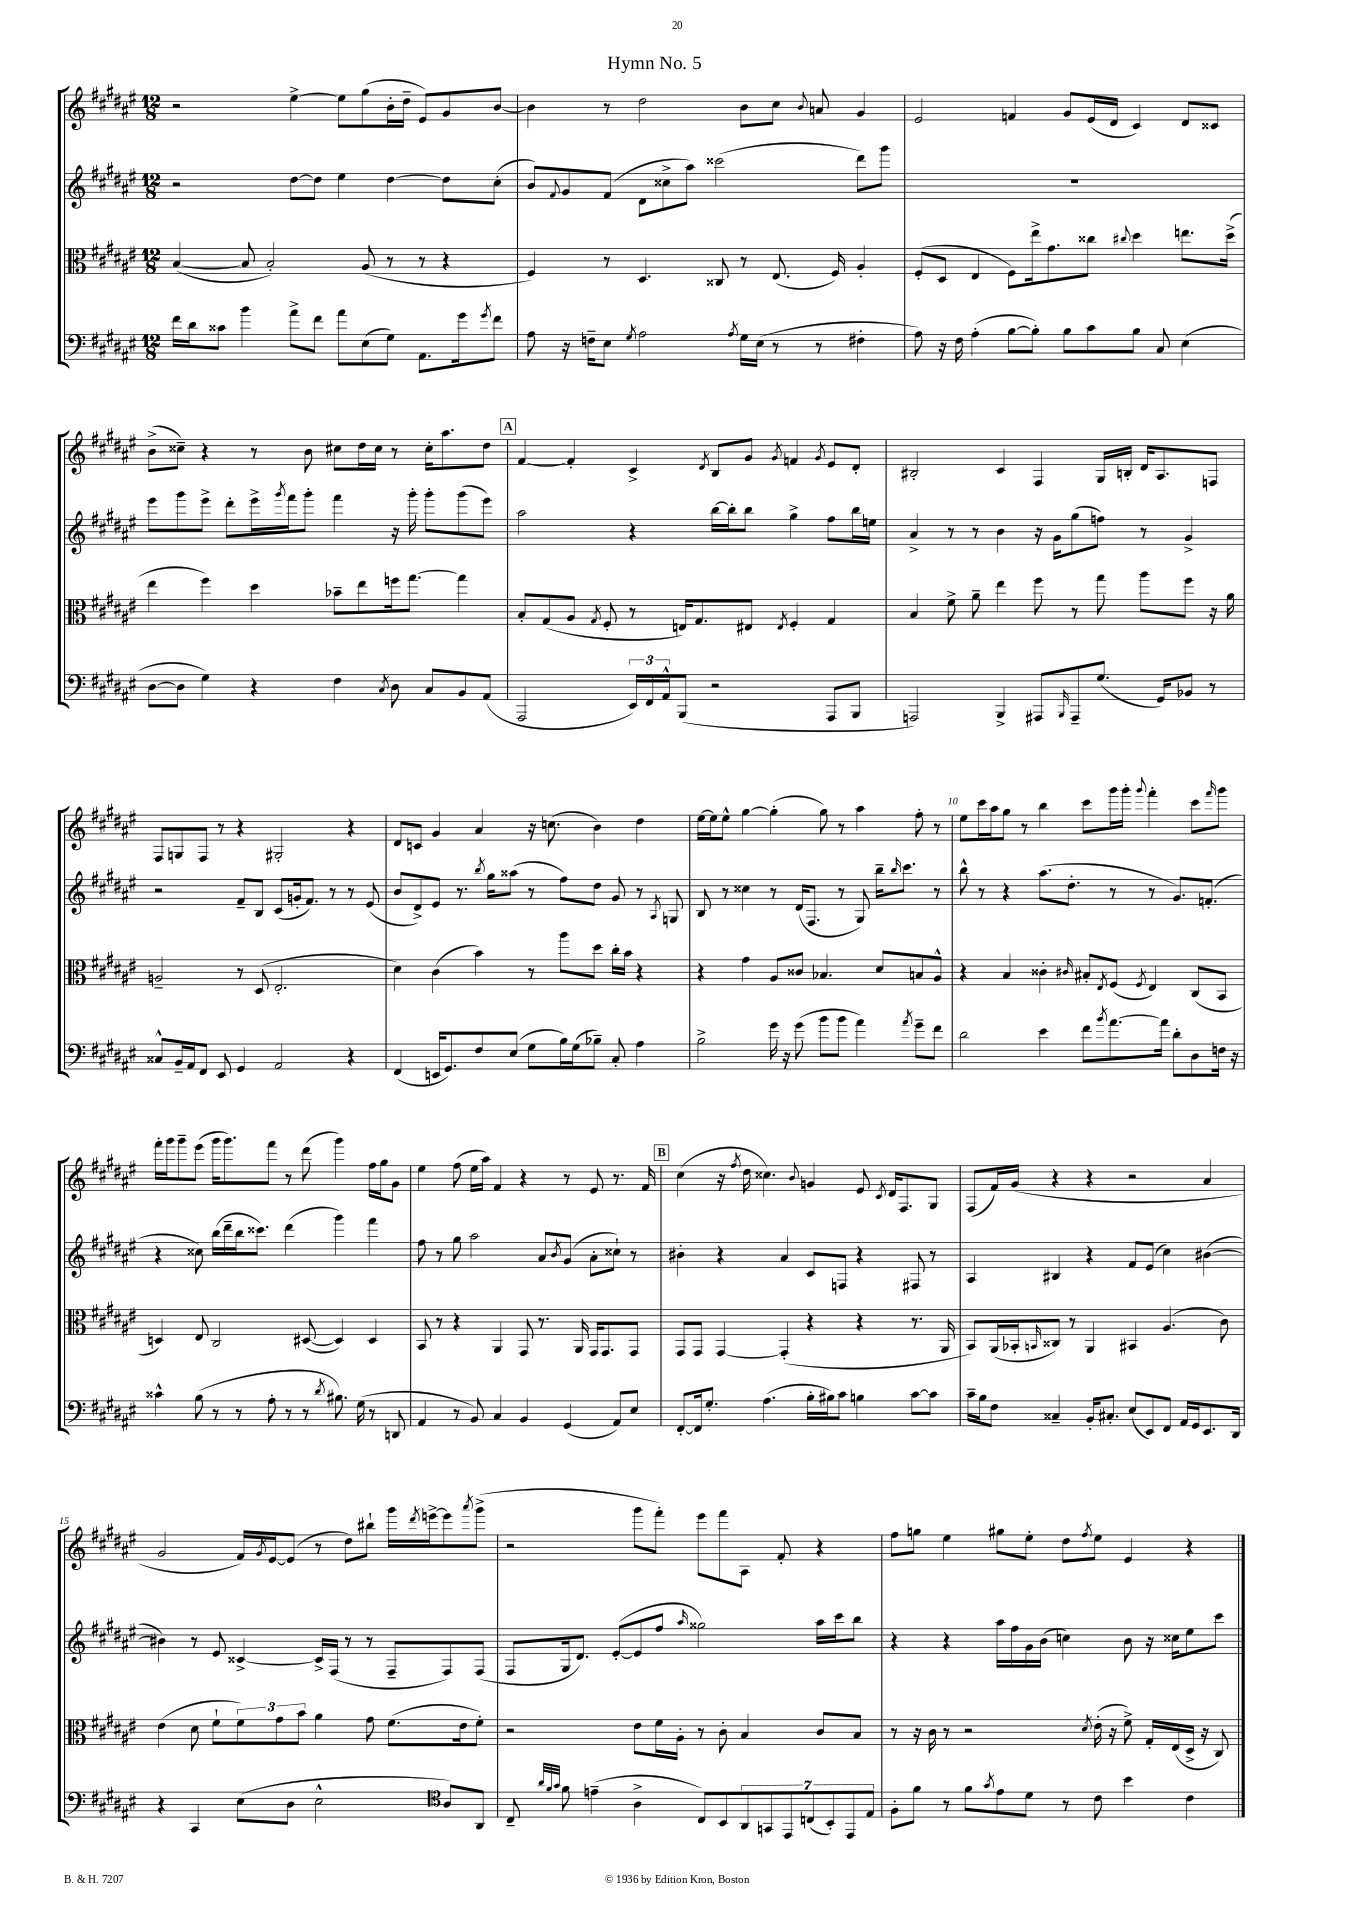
\header { title = "Hymn No. 5" }
<<
\new StaffGroup <<
\new Staff = "s0" {
    \clef treble \key fis \major \numericTimeSignature \time 12/8
    r2 eis''4~-> eis''8 gis''8( b'16-. dis''16-- eis'8) gis'8 b'8~ |
    b'4 r8 dis''2 b'8 cis''8 \appoggiatura { b'8 } a'8 gis'4 |
    eis'2 f'4 gis'8 eis'16( dis'16 cis'4) dis'8 cisis'8 |
    b'8->( cisis''8--) r4 r8 b'8 cis''8 dis''16 cis''16 r8 cis''16-. ais''8. dis''8 |
    \mark \markup { \box "A" } fis'4~ fis'4-. cis'4-> \acciaccatura { dis'8 } b8 gis'8 \acciaccatura { gis'8 } f'4 \acciaccatura { gis'8 } eis'8 dis'8-. |
    bis2-. cis'4 fis4 gis16 b16-. dis'16 ais8. f8 |
    fis8 g8 fis8 r8 r4 gis2-. r4 |
    dis'8 c'8 gis'4 ais'4 r16 c''8.( b'4) dis''4 |
    eis''16~ eis''16 eis''8-^ gis''4~ gis''4-.( gis''8) r8 ais''4 fis''8-. r8 |
    eis''8 cis'''16 ais''16 gis''8 r8 b''4 cis'''8 gis'''16 gis'''16-. \appoggiatura { gis'''8 } fis'''4-. cis'''8 \grace { fis'''16 } gis'''8 |
    fis'''16-. gis'''16 gis'''8-- eis'''8( gis'''16 gis'''8.) fis'''8 r8 dis'''8( gis'''4) fis''16 gis''16 gis'8 |
    eis''4 fis''8( eis''16 ais''16) fis'4 r4 r8 eis'8 r8. fis'16 |
    \mark \markup { \box "B" } cis''4( r16 \acciaccatura { fis''8 } dis''16 cisis''4.) \appoggiatura { b'8 } g'4 eis'8 \acciaccatura { cis'8 } dis'16 fis8. gis8 |
    fis8( fis'16) gis'16( r4 r4 r2 ais'4 |
    gis'2 fis'16) \acciaccatura { gis'8 } eis'16~ eis'8( r8 dis''8) bis''8-! gis'''16 \acciaccatura { dis'''8 } e'''16~-> e'''8 \acciaccatura { ais'''8 } gis'''8->( |
    r2 gis'''8 fis'''8-.) eis'''8 fis'''8 ais8 fis'8-. r4 |
    fis''8 g''8 eis''4 gis''8 eis''8-. dis''8 \acciaccatura { fis''8 } eis''8 eis'4 r4 \bar "|." |
}
\new Staff = "s1" {
    \clef treble \key fis \major \numericTimeSignature \time 12/8
    r2 dis''8~ dis''8 eis''4 dis''4~ dis''8 cis''8-.( |
    b'8) \appoggiatura { fis'8 } gis'8 fis'8( dis'8 cisis''8-> ais''8) cisis'''2( dis'''8) gis'''8 |
    R1. |
    eis'''8 gis'''8 eis'''8-> dis'''8-. eis'''16-> \acciaccatura { gis'''8 } fis'''16 gis'''8-. fis'''4 r16 gis'''16-. gis'''8-. gis'''8( eis'''8) |
    \mark \markup { \box "A" } ais''2 r4 b''16~ b''16-. b''8 gis''4-> fis''8 b''16 e''16 |
    ais'4-> r8 r8 b'4 r16 gis'16 gis''8( f''8) r8 gis'4-> |
    r2 fis'8-- b8 cis'8( g'16-. fis'8.) r8 r8 eis'8( |
    b'8 dis'8->) eis'8 r8. \acciaccatura { b''8 } gis''16 aisis''8( r8 fis''8) dis''8 gis'8 r8 \acciaccatura { ais8 } g8 |
    b8 r8 cisis''4 r8 dis'16( fis8. r8 gis8) b''16-- \grace { b''16 } cis'''8. r8 |
    b''8-^ r8 r4 ais''8.( dis''8.-. r8 r8 gis'8.) f'8.-.( |
    r4 cisis''8) b''16( dis'''16-- b''16 cisis'''8.) dis'''4( gis'''4) fis'''4 |
    fis''8 r8 gis''8 ais''2 ais'8 \acciaccatura { b'8 } gis'8( ais'8-. cisis''8-!) r8 |
    \mark \markup { \box "B" } bis'4-. r4 ais'4 cis'8 f8 r4 fis8 r8 |
    ais4 bis4 r4 fis'8 eis'8( cis''4) bis'4~( |
    bis'4) r8 eis'8 cisis'4~-> cisis'16-> fis16( r8 r8 fis8-- fis8) fis8( |
    fis8 gis16 dis'8.) eis'8~-.( eis'8 fis''8 \grace { ais''16 } gisis''2) ais''16 cis'''16 b''8 |
    r4 r4 ais''16 fis''16 gis'16 b'16( c''4) b'8 r16 cisis''16 eis''8 cis'''8 \bar "|." |
}
\new Staff = "s2" {
    \clef alto \key fis \major \numericTimeSignature \time 12/8
    b4~( b8 b2-.) ais8( r8 r8 r4 |
    fis4) r8 dis4. cisis8 r8 eis8.( fis16) ais4-. |
    fis8-.( dis8 eis4 fis8) eis''16-> gis'8. cisis''8 \appoggiatura { cis''8 } dis''4 e''8. dis''16->( |
    eis''4 fis''4) dis''4 bes'8-- eis''8 f''16 gis''8.~ gis''4 |
    \mark \markup { \box "A" } b8-. gis8( ais8 \acciaccatura { gis8 } fis8-. r8 e16) gis8. eis8 \acciaccatura { eis8 } fis4-. gis4 |
    b4 fis'8-> ais'8-- eis''4 fis''8 r8 gis''8 ais''8 fis''8 r16 ais'16 |
    a2-- r8 dis8( eis2.-. |
    dis'4) cis'4( b'4) r8 ais''8 dis''8 cis''16-. b'16 r4 |
    r4 gis'4 ais8 cisis'8 bes4. dis'8 b8 ais8-^ |
    r4 b4 cisis'4-. \grace { cis'16 } bis8-. \acciaccatura { eis8 } fis8( \acciaccatura { fis8 } eis4) cis8( b,8 |
    d4) eis8 cis2 dis8~( dis4) dis4 |
    b,8 r8 r4 ais,4 gis,8 r8. ais,16 gis,16 gis,8. gis,8 |
    \mark \markup { \box "B" } gis,8 gis,8 gis,4~ gis,4-.( r4 r4 r8. ais,16 |
    b,8) ais,16( bes,16-. \grace { b,16 } cisis8) r8 ais,4 bis,4 ais4.( cis'8) |
    eis'4( dis'8 fis'8-! \tuplet 3/2 { fis'8) gis'8 b'8 } ais'4 gis'8 fis'8.( eis'16 fis'8-.) |
    r2 eis'8 fis'16 ais16-. r8 cis'8-. b4 cis'8 b8 |
    r8 r16 cis'16 r8 r2 \acciaccatura { dis'8 } eis'16-.( r16 fis'8->) gis16-. eis16( dis16-> r16 cis8) \bar "|." |
}
\new Staff = "s3" {
    \clef bass \key fis \major \numericTimeSignature \time 12/8
    fis'16 dis'16 cisis'8 b'4 ais'8-> fis'8 ais'8 eis8( gis8) ais,8. gis'16 \acciaccatura { gis'8 } fis'8 |
    ais8 r16 f16-- eis8 \acciaccatura { gis8 } ais2 \acciaccatura { ais8 } gis16 eis16( r8 r8 fis4-. |
    ais8) r16 fis16 ais4-.( b8~ b8-.) b8 cis'8 b8 cis8 eis4( |
    dis8~ dis8 gis4) r4 fis4 \acciaccatura { cis8 } dis8 cis8 b,8 ais,8( |
    \mark \markup { \box "A" } ais,,2 \tuplet 3/2 { eis,16) fis,16 ais,16-^ } b,,8( r2 ais,,8 b,,8 |
    a,,2) b,,4-> ais,,8 \grace { b,,16 } ais,,8-- gis8.( gis,16) bes,8 r8 |
    cisis8-^ b,16-- ais,16 fis,8 eis,8 gis,4 ais,2 r4 |
    fis,4( e,16 gis,8.) fis8 eis8( gis8 b16) gis16( bes8--) cis8-. ais4 |
    b2-> gis'16 r16 gis'8( b'8 b'8 ais'4) \acciaccatura { ais'8 } gis'8-- fis'8 |
    dis'2 eis'4 fis'8 \acciaccatura { b'8 } ais'8.~ ais'16 dis'8-. dis8 f16 r16 |
    cisis'4-^ b8( r8 r8 ais8-. r8 r8 \acciaccatura { dis'8 } bis8.) gis16( r8 d,8 |
    ais,4 r8 b,8) cis4 b,4 gis,4( ais,8) eis8 |
    \mark \markup { \box "B" } fis,8~-. fis,16 gis8.-. ais4.( b16-. bis16) cis'8 b4 cis'8~ cis'8 |
    cis'16-- b16 fis8 cisis4-- b,16-. cis8.-. eis8( eis,8) fis,8 ais,16 gis,16 eis,8. dis,16 |
    r4 cis,4 eis8( dis8 eis2-^ \clef tenor ais8) ais,8 |
    cis8-- \grace { ais'32 fis'32 gis'32 } fis'8 e'4--( ais4-> cis8) b,8 \tuplet 7/4 { ais,8 g,8 eis,8 c8( b,8-.) eis,8 eis8 } |
    fis8-. fis'8 r8 fis'8 \acciaccatura { gis'8 } eis'8 dis'8 r8 cis'8 b'4 cis'4 \bar "|." |
}
>>
>>
\layout { \context { \Score \override BarNumber.break-visibility = ##(#f #t #t) barNumberVisibility = #(every-nth-bar-number-visible 5) } }
